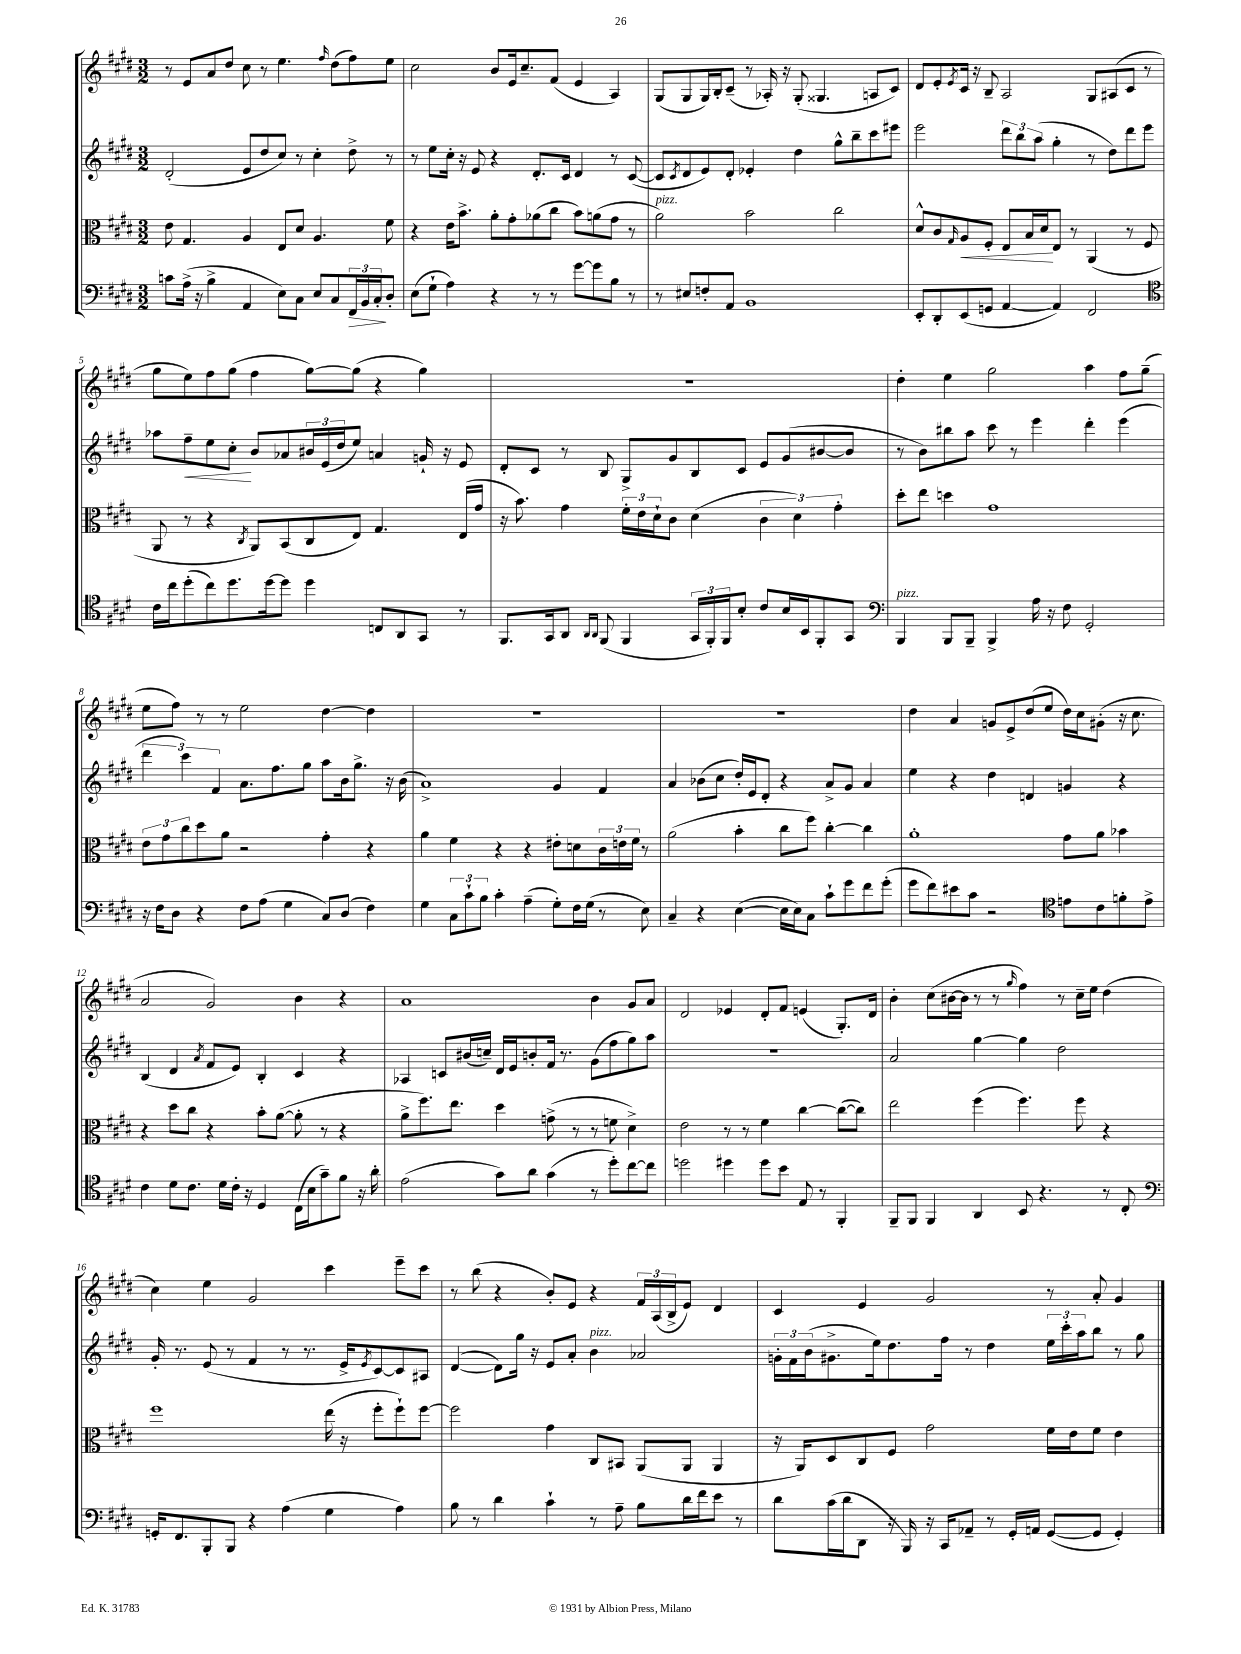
<<
\new StaffGroup <<
\new Staff = "s0" {
    \clef treble \key e \major \numericTimeSignature \time 3/2
    r8 e'8 a'8 dis''8 cis''8 r8 e''4. \grace { fis''16 } dis''8( fis''8) e''8 |
    cis''2 b'8 e'16 cis''8.-- fis'8( e'4 a4) |
    gis8( gis8 gis16) b16-. cis'8--( r8 aes16-.) r16 gis8-.( gisis4. a8 cis'8) |
    dis'8 e'8-. \acciaccatura { e'8 } cis'16 r16 b8-- a2 gis8 ais8( cis'8 r8 |
    gis''8 e''8) fis''8 gis''8( fis''4 gis''8~) gis''8( r4 gis''4) |
    R1. |
    dis''4-. e''4 gis''2 a''4 fis''8 gis''8--( |
    e''8 fis''8) r8 r8 e''2 dis''4~ dis''4 |
    R1. |
    R1. |
    dis''4 a'4 g'8 e'8-> dis''8( e''8 dis''16) cis''16 gis'8-.( r16 cis''8. |
    a'2 gis'2) b'4 r4 |
    a'1 b'4 gis'8 a'8 |
    dis'2 ees'4 dis'8-. fis'8 e'4( gis8.-.) dis'16 |
    b'4-. cis''8( bis'16~ bis'16 r8 r8 \grace { gis''16 } fis''4) r8 cis''16-- e''16 dis''4( |
    cis''4) e''4 gis'2 cis'''4 e'''8-- cis'''8 |
    r8 b''8( r4 b'8-.) e'8 r4 \tuplet 3/2 { fis'16 a16( b16-> } e'8) dis'4 |
    cis'4 e'4 gis'2 r8 a'8-. gis'4 \bar "|." |
}
\new Staff = "s1" {
    \clef treble \key e \major \numericTimeSignature \time 3/2
    dis'2-.( e'8 dis''8 cis''8) r8 cis''4-. dis''8-> r8 |
    r8 e''8 cis''16-. r16 e'8 r4 dis'8.-. cis'16 dis'4 r8 cis'8~( |
    cis'8 \acciaccatura { cis'8 } dis'8 e'8) dis'8-. ees'4-. dis''4 gis''8-^ b''8-- cis'''8 eis'''8 |
    e'''2 \tuplet 3/2 { dis'''8 b''8 a''8( } gis''4-. r8 dis''8) dis'''8 e'''8 |
    aes''8 fis''8--\< e''8 cis''8-.\! b'8 aes'8 \tuplet 3/2 { bis'16 e'16( dis''16 } e''8) a'4 g'16-! r16 e'8 |
    dis'8-. cis'8 r8 b8 gis8-> gis'8 b8 cis'8 e'8 gis'8( bis'8~ bis'8 |
    r8 b'8) bis''8 a''8 cis'''8 r8 e'''4 dis'''4-. e'''4( |
    \tuplet 3/2 { dis'''4 cis'''4) fis'4 } a'8. fis''8. gis''8 a''8 b'16 gis''8.-> r16 b'16( |
    a'1->) gis'4 fis'4 |
    a'4 bes'8( cis''8 dis''16-.) e'16 dis'8-. r4 a'8-> gis'8 a'4 |
    e''4 r4 dis''4 d'4 g'4 r4 |
    b4( dis'4 \acciaccatura { a'8 } fis'8 e'8) b4-. cis'4 r4 |
    aes4 c'8 bis'16( c''16--) dis'16 e'16 b'8-. fis'16 r8. gis'8( fis''8 gis''8) a''8 |
    R1. |
    a'2 gis''4~ gis''4 dis''2 |
    gis'16-. r8. e'8( r8 fis'4 r8 r8. e'16-> \acciaccatura { e'8 } cis'8~) cis'8 ais8 |
    dis'4~( dis'8) gis''16 r16 e'8 a'8-. b'4^\markup { \italic "pizz." } aes'2 |
    \tuplet 3/2 { g'16-. fis'16 b'16( } gis'8.-> e''16) dis''8. fis''16 r8 dis''4 \tuplet 3/2 { e''16 cis'''16-. a''16 } b''8 r8 gis''8 \bar "|." |
}
\new Staff = "s2" {
    \clef alto \key e \major \numericTimeSignature \time 3/2
    e'8 gis4. a4 e8 dis'8 a4. fis'8 |
    r4 e'16 b'8.-> a'8-. gis'8-. aes'8( cis''8 b'8) a'8( gis'8 r8 |
    a'2^\markup { \italic "pizz." }) b'2 cis''2 |
    dis'8-^ cis'8 \grace { gis16 } a8\< fis8-. e8 b16 dis'16\! e8 r8 a,4( r8 fis8 |
    a,8 r8 r4 \acciaccatura { cis8 } a,8) b,8( cis8 e8) gis4. e16( gis'16 |
    r16 b'8.) gis'4 \tuplet 3/2 { fis'16-. e'16 dis'16-! } cis'8 dis'4( \tuplet 3/2 { cis'4 dis'4) gis'4-. } |
    dis''8-. e''8 d''4 gis'1 |
    \tuplet 3/2 { e'8 gis'8 cis''8 } dis''8 a'8 r2 gis'4-. r4 |
    a'4 fis'4 r4 r4 eis'8-. d'8 \tuplet 3/2 { cis'16 e'16 fis'16 } r8 |
    a'2( b'4-. cis''8 fis''8) cis''4~-. cis''4 |
    a'1-. gis'8 a'8 bes'4 |
    r4 dis''8 cis''8 r4 b'8-. a'8~( a'8-. r8 r4 |
    a'8-> fis''8.) e''8. dis''4 g'8->( r8 r8 f'8 dis'4->) |
    e'2 r8 r8 fis'4 cis''4~ cis''8~( cis''8) |
    e''2 fis''4( fis''4.) fis''8 r4 |
    fis''1 e''16( r16 fis''8-. fis''8-!) fis''8~ |
    fis''2 gis'4 cis8 bis,8 a,8( a,8 a,4 |
    r16 a,16) dis8 cis8 fis8 gis'2 fis'16 e'16 fis'8 e'4 \bar "|." |
}
\new Staff = "s3" {
    \clef bass \key e \major \numericTimeSignature \time 3/2
    c'8 a16->( r16 b4-> a,4 e8) cis8 e8 cis8 \tuplet 3/2 { fis,16\> b,16 cis16-.\! } dis8-. |
    e8( gis8-! a4) r4 r8 r8 gis'8~ gis'8 b8 r8 |
    r8 eis8 f8-. a,8 b,1 |
    e,8-. dis,8-. e,8( g,8 a,4~ a,4) fis,2 |
    \clef tenor cis'16 cis''16 dis''8-.( cis''8) dis''8. dis''16~ dis''8 dis''4 c8 a,8 gis,8 r8 |
    fis,8. gis,16 a,8 \grace { a,16 a,16 } fis,8( fis,4 \tuplet 3/2 { gis,16 fis,16-.) fis,16 } b8-. cis'8 b16 b,16 fis,8-. gis,8 |
    \clef bass b,,4^\markup { \italic "pizz." } b,,8 b,,8-- b,,4-> a16 r16 fis8 gis,2-. |
    r16 fis16 dis8 r4 fis8 a8( gis4 cis8) dis8( fis4) |
    gis4 \tuplet 3/2 { cis8 cis'8-! b8 } cis'4-. a4--( gis8-.) fis16 gis16( r8 e8) |
    cis4-- r4 e4~( e16 e16) cis8 cis'8-! gis'8 fis'8 gis'8-.( |
    gis'8 fis'8) eis'8 cis'8 r2 \clef tenor e'8 cis'8 f'8-. e'8-> |
    cis'4 dis'8 cis'8. dis'16 cis'16-. r16 dis4 cis16( b16 gis'8--) fis'8 r16 a'16-. |
    e'2( gis'8) a'8 gis'4( r8 dis''8-.) cis''8~ cis''8 |
    d''2 dis''4 dis''8 b'8 e8 r8 fis,4-. |
    fis,8-- fis,8 fis,4 a,4 b,8 r4. r8 cis8-. |
    \clef bass g,16-. fis,8. b,,8-. b,,8 r4 a4( gis4 a4) |
    b8 r8 dis'4 cis'4-! r8 a8-- b8 dis'16 fis'16 e'8 r8 |
    dis'8 cis'16( dis'16 dis,8 r16 b,,16) r16 cis,16 aes,8-- r8 gis,16-. a,16 gis,8~( gis,8 gis,4-.) \bar "|." |
}
>>
>>
